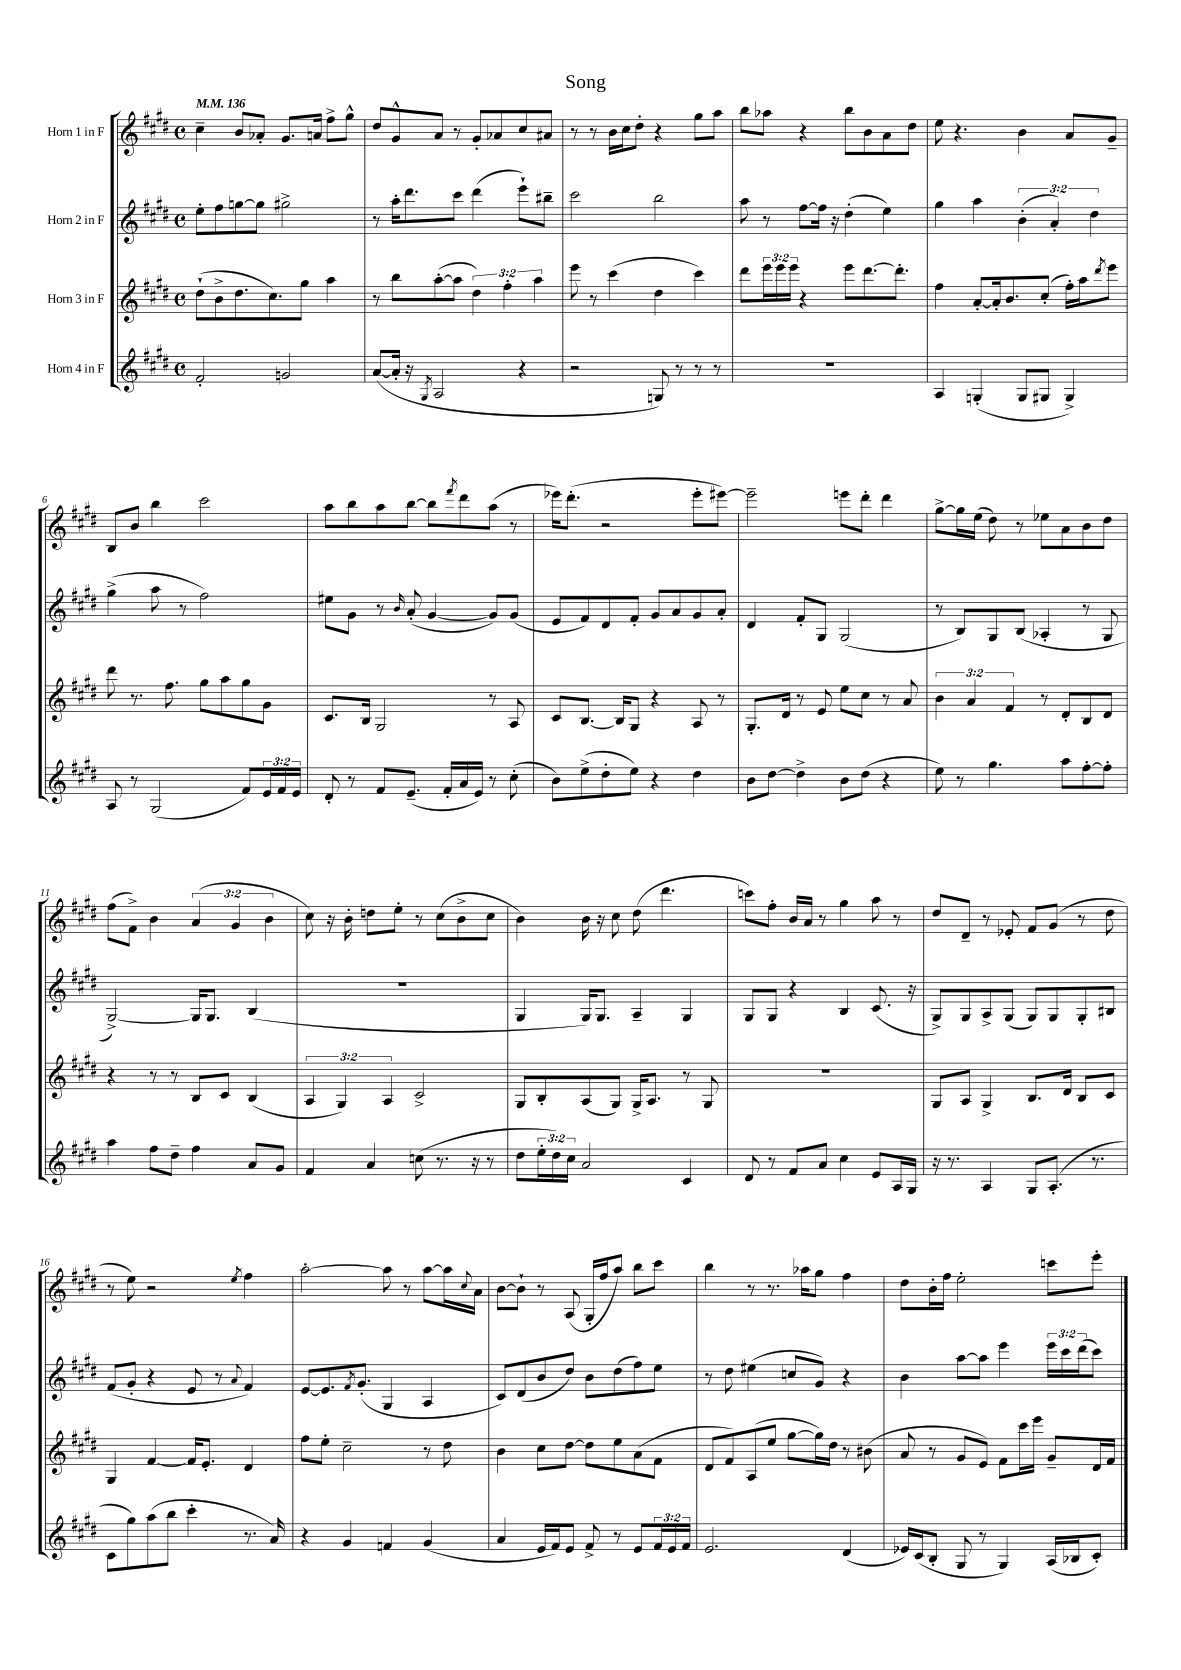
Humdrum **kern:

**kern	**kern	**kern	**kern
*part4	*part3	*part2	*part1
*staff4	*staff3	*staff2	*staff1
*I"Horn 4 in F	*I"Horn 3 in F	*I"Horn 2 in F	*I"Horn 1 in F
*clefG2	*clefG2	*clefG2	*clefG2
*k[f#c#g#d#]	*k[f#c#g#d#]	*k[f#c#g#d#]	*k[f#c#g#d#]
*M4/4	*M4/4	*M4/4	*M4/4
*met(c)	*met(c)	*met(c)	*met(c)
*MM136	*MM136	*MM136	*MM136
=1	=1	=1	=1
2f#'/	(8dd#`\L	8ee'\L	4cc#~\
.	8b^\	8ff#\	.
.	8.dd#\	[8ggn\	8b/L
.	.	8gg\J]	8a-X'/J
.	8.cc#\)	.	.
2gn/	.	2gg#X^\	8.g#/L
.	8gg#\J	.	.
.	.	.	16an/Jk
.	4aa\	.	8ff#^\L
.	.	.	8gg#^^\J
=2	=2	=2	=2
([8a/L	8r	8r	8dd#/L
16a'/Jk]	8bb\L	16aa'\KL	8g#^^/
16r	.	8.ddd#\	.
8qG#/	.	.	.
2A/	([8aa'\	.	8a/J
.	8aa\J]	8ccc#\J	8r
.	6dd#\)	(4ddd#\	8g#'/L
.	.	.	8a-X/
.	6ff#'\	.	.
4r	.	8eee`\L)	8cc#/
.	6aa\	.	.
.	.	8bb#X~\J	8a#X/J
=3	=3	=3	=3
2r	8eee\	2ccc#\	8r
.	8r	.	8r
.	(4ccc#\	.	16b\LL
.	.	.	16cc#\J
.	.	.	8dd#'\J
8Gn/)	4dd#\	2bb\	4r
8r	.	.	.
8r	4ccc#\)	.	8gg#\L
8r	.	.	8aa\J
=4	=4	=4	=4
1r	8ddd#\L	8aa\	8bb\L
.	24eee\L	8r	8aa-X\J
.	24eee\	.	.
.	24eee\JJ	.	.
.	4r	[8ff#\L	4r
.	.	16ff#\Jk]	.
.	.	16r	.
.	8eee\L	(4dd#'\	8bb\L
.	[8.ddd#\	.	8b\
.	.	4ee\)	8a\
.	8.ddd#'\J]	.	.
.	.	.	8dd#\J
=5	=5	=5	=5
4A/	4ff#\	4gg#\	8ee\
.	.	.	4.r
(4Gn'/	[8a'/L	4aa\	.
.	16a'/k]	.	.
.	8.b/	.	.
8G/L	.	(6b'\	4b\
8G#X/J	(8cc#'/J	.	.
.	.	6a'/)	.
4G#^/)	16ff#'\LL)	.	8a/L
.	16aa\J	.	.
.	.	6dd#\	.
.	8qddd#/	.	.
.	8eee\J	.	8g#~/J
!!LO:LB:g=z
=6	=6	=6	=6
8A/	8ddd#\	(4gg#^\	8B/L
8r	8.r	.	8b/J
(2G#/	.	8aa\	4bb\
.	8.ff#\	.	.
.	.	8r	.
.	8gg#\L	2ff#\)	2ccc#\
.	8aa\	.	.
8f#/L)	8gg#\	.	.
24e/L	8g#\J	.	.
24f#/	.	.	.
24e/JJ	.	.	.
=7	=7	=7	=7
8d#'/	8.c#/L	8ee#X\L	8aa\L
8r	.	8g#\J	8bb\
.	16B/Jk	.	.
8f#/L	2G#/	8r	8aa\
.	.	16qqb/	.
(8.e~/J	.	(8a'/	[8bb\J
.	.	[4g#/	8bb\L]
16f#'/LL	.	.	.
.	.	.	8qfff#/
16a/	.	.	8ddd#\
16e/JJ)	.	.	.
8r	8r	8g#/L])	(8aa\J
(8cc#'\	8A/	(8g#/J	8r
=8	=8	=8	=8
8b\L)	8c#/L	8e/L	16eee-X\KL)
.	.	.	(8.ddd#'\J
(8ee^\	[8.B/J	8f#/)	.
8dd#'\	.	8d#/	2r
.	16B/KL]	.	.
8ee\J)	8G#/J	8f#'/J	.
4r	4r	8g#/L	.
.	.	8a/	.
4dd#\	8A/	8g#/	8eee-'\L
.	8r	8a'/J	[8eee#X\J)
=9	=9	=9	=9
8b\L	8.G#'/L	4d#/	2eee#~\]
[8dd#\J	.	.	.
.	16d#/Jk	.	.
4dd#^\]	8r	8f#'/L	.
.	8e/	8G#/J	.
8b\L	8ee\L	(2G#/	8eeen\L
(8dd#\J	8cc#\J	.	8ddd#'\J
4r	8r	.	4ddd#\
.	8a/	.	.
=10	=10	=10	=10
8ee\)	6b\	8r	[8gg#^\L
8r	.	8B/L)	16gg#\L]
.	6a/	.	.
.	.	.	(16ee\JJ
4.gg#\	.	8G#/	8dd#\)
.	6f#/	.	.
.	.	(8B/J	8r
.	8r	4A-X'/	8ee-X\L
8aa\L	8d#'/L	.	8a\
[8ff#'\	8B/	8r	8b\
8ff#'\J]	8d#/J	8G#/	8dd#\J
!!LO:LB:g=z
=11	=11	=11	=11
4aa\	4r	[2G#^/)	(8ff#\L
.	.	.	8f#^\J)
8ff#\L	8r	.	4b\
8dd#~\J	8r	.	.
4ff#\	8B/L	16G#/KL]	(6a/
.	.	8.G#/J	.
.	8c#/J	.	.
.	.	.	6g#/
8a/L	(4B/	(4B/	.
.	.	.	6b\
8g#/J	.	.	.
=12	=12	=12	=12
4f#/	6A/	1r	8cc#\)
.	.	.	16r
.	6G#/)	.	.
.	.	.	16b'\
4a/	.	.	8ddn\L
.	6A/	.	.
.	.	.	8ee'\J
(8ccn\	2c#^/	.	8r
8.r	.	.	(8cc#\L
.	.	.	8b^\
16r	.	.	.
8r	.	.	8cc#\J
=13	=13	=13	=13
8dd#\L	8G#/L	4G#/	4b\)
24ee'\L	8B'/	.	.
24dd#\)	.	.	.
24cc#\JJ	.	.	.
2a/	(8A/	16G#/KL)	16b\
.	.	8.G#/J	16r
.	8G#/J)	.	8cc#\
.	16G#^/KL	4A~/	(8dd#\
.	8.A/J	.	.
.	.	.	4.ddd#\
4c#/	8r	4G#/	.
.	8G#/	.	.
=14	=14	=14	=14
8d#/	1r	8G#/L	8cccn\L)
8r	.	8G#/J	8ff#'\J
8f#/L	.	4r	16b/LL
.	.	.	16a/JJ
8a/J	.	.	8r
4cc#\	.	4B/	4gg#\
8e/L	.	(8.c#/	8aa\
16A/L	.	.	8r
16G#/JJ	.	16r	.
=15	=15	=15	=15
16r	8G#/L	8G#^/L)	8dd#/L
8.r	.	.	.
.	8A/J	8G#/	8d#~/J
4A/	4G#^/	8A^/	8r
.	.	(8G#/J	8e-X'/
8G#/L	8.B/L	8G#/L)	8f#/L
(8.A'/J	.	8G#/	(8g#/J
.	16d#/Jk	.	.
.	8B/L	8G#'/	8r
8.r	.	.	.
.	8c#/J	8B#X/J	8dd#\
!!LO:LB:g=z
=16	=16	=16	=16
8c#\L	4G#/	(8f#/L	8r
8gg#\)	.	8g#'/J	8ee\)
(8aa\	[4f#/	4r	2r
8bb\J	.	.	.
4ccc#'\	16f#/KL]	8e/	.
.	8.e'/J	.	.
.	.	8r	.
.	.	8qqa/	8qee/
8.r	4d#/	4f#/)	4ff#\
16a/)	.	.	.
=17	=17	=17	=17
4r	8ff#\L	[8e/L	[2aa'\
.	8ee'\J	8.e/]	.
4g#/	2cc#~\	.	.
.	.	8qf#/	.
.	.	(8.g#'/J	.
4fn/	.	4G#/	8aa\]
.	.	.	8r
(4g#/	8r	4A/	[8aa\L
.	8dd#\	.	16aa\L]
.	.	.	8qqcc#/
.	.	.	16a\JJ
=18	=18	=18	=18
4a/	4b\	8c#/L)	[8b\L
.	.	(8d#/	8b`\J]
16e/LL	8cc#\L	8b/	8r
16f#/J)	.	.	.
8e/J	[8dd#\J	8dd#/J)	(8A/
8f#^/	8dd#\L]	8b\L	16G#'/LL
.	.	.	16ff#/J
8r	8ee\	(8dd#\	8aa/J)
8e/L	(8a\	8ff#\)	8bb\L
24f#/L	8f#\J	8ee\J	8ccc#\J
24e/	.	.	.
24f#/JJ	.	.	.
=19	=19	=19	=19
2.e/	8d#/L	8r	4bb\
.	8f#/)	8dd#\	.
.	(8A/	(4ee#X\	8r
.	8ee/J	.	8.r
.	[8gg#\L	8ccn/L	.
.	.	.	16aa-X\KL
.	16gg#\L])	8g#/J)	8gg#\J
.	16dd#\JJ	.	.
(4d#/	8r	4r	4ff#\
.	(8b#X\	.	.
=20	=20	=20	=20
16e-X/LL)	8a/	4b\	8dd#\L
(16c#/J	.	.	.
8B'/J	8r	.	16b'\L
.	.	.	16ff#\JJ
8G#/	8g#/L	[8aa\L	2ee'\
8r	8e/J)	8aa\J]	.
4G#/)	8f#\L	4eee\	.
.	16ccc#\L	.	.
.	16eee\JJ	.	.
(16A/LL	8g#~/L	24eee\LL	8cccn\L
.	.	24ccc#\	.
16B-X/J	.	.	.
.	.	(24ddd#\J	.
8c#'/J)	16d#/L	8ccc#\J)	8eee'\J
.	16f#/JJ	.	.
==	==	==	==
*-	*-	*-	*-
